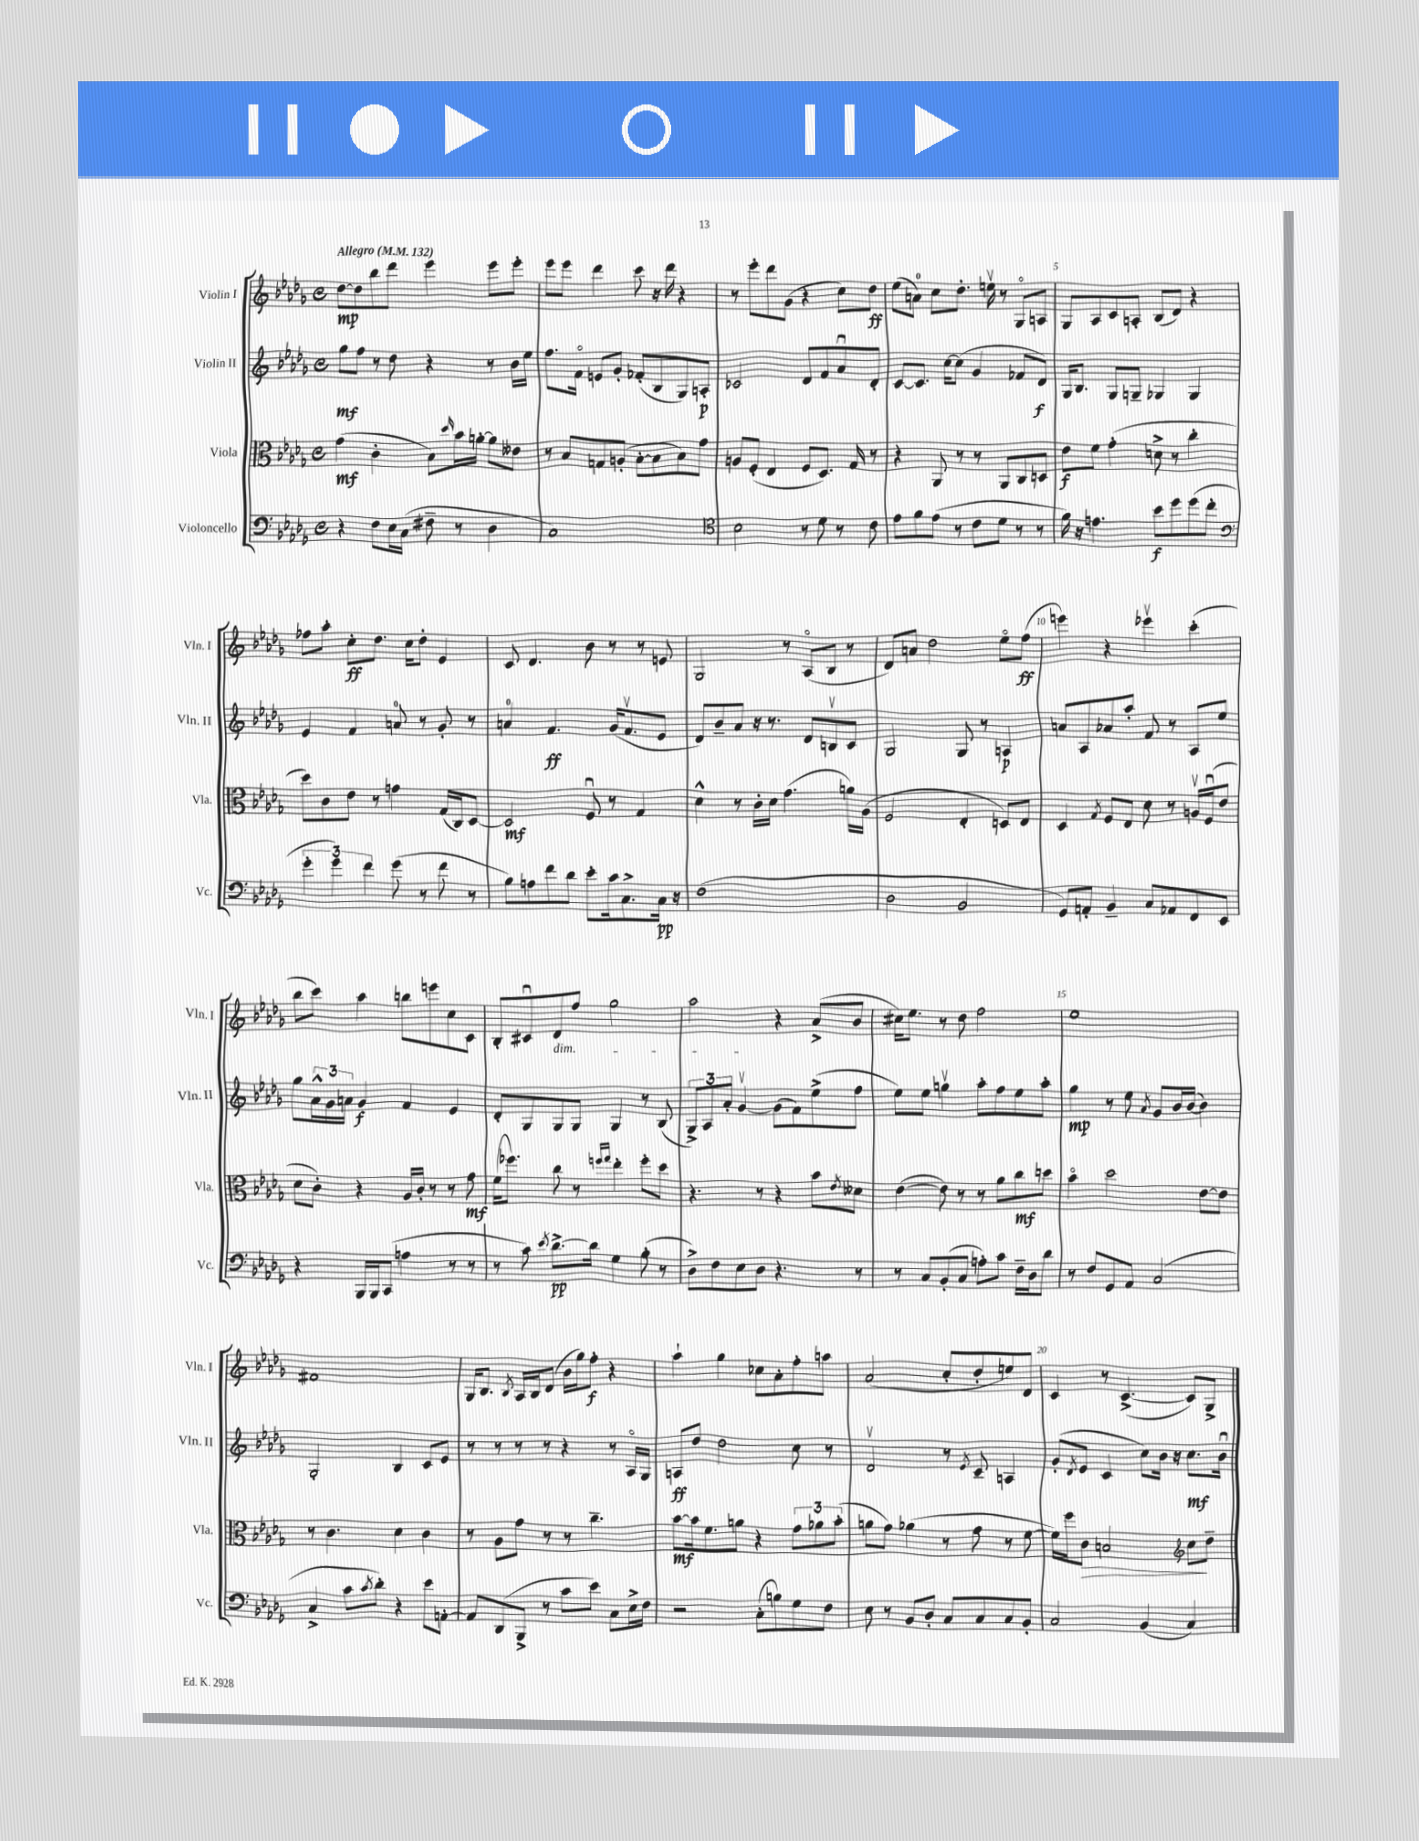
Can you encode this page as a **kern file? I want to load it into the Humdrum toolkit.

**kern	**dynam	**kern	**dynam	**kern	**dynam	**kern	**dynam
*part4	*part4	*part3	*part3	*part2	*part2	*part1	*part1
*staff4	*staff4	*staff3	*staff3	*staff2	*staff2	*staff1	*staff1
*I"Violoncello	*	*I"Viola	*	*I"Violin II	*	*I"Violin I	*
*I'Vc.	*	*I'Vla.	*	*I'Vln. II	*	*I'Vln. I	*
*clefF4	*	*clefC3	*	*clefG2	*	*clefG2	*
*k[b-e-a-d-g-]	*	*k[b-e-a-d-g-]	*	*k[b-e-a-d-g-]	*	*k[b-e-a-d-g-]	*
*M4/4	*	*M4/4	*	*M4/4	*	*M4/4	*
*met(c)	*	*met(c)	*	*met(c)	*	*met(c)	*
*MM132	*	*MM132	*	*MM132	*	*MM132	*
=1	=1	=1	=1	=1	=1	=1	=1
!	!	!	!	!	!	!LO:TX:a:B:t=Allegro	!
4r	.	(4g-\	mf	8gg-\L	mf	[8dd-\L	mp
.	.	.	.	8ff\J	.	8dd-\]	.
8F\L	.	4c'\	.	8r	.	8bb-\	.
16E-\L	.	.	.	8dd-\	.	8ddd-\J	.
(16C\JJ	.	.	.	.	.	.	.
8F#X~\	.	8B-\L)	.	4r	.	4eee-\	.
.	.	16qqdd-/	.	.	.	.	.
8r	.	16b-\L	.	.	.	.	.
.	.	[16an'\JJ	.	.	.	.	.
4D-\	.	8a\L]	.	8r	.	8eee-\L	.
.	.	8e--X\J	.	16b-\LL	.	8eee-'\J	.
.	.	.	.	16ee-\JJ	.	.	.
=2	=2	=2	=2	=2	=2	=2	=2
1C)	.	8r	.	8.ff\L	.	8eee-\L	.
.	.	8B-/L	.	.	.	8eee-\J	.
.	.	.	.	16f\Jk	.	.	.
.	.	8Gn/	.	8en/L	.	4ddd-\	.
.	.	(8An'/J	.	8g-'/J	.	.	.
.	.	[8B-'\L	.	(8f-X'/L	.	8ccc\	.
.	.	8B-\]	.	8B-/	.	16r	.
.	.	.	.	.	.	16ddd-\	.
.	.	8B-\)	.	8G-/)	.	4r	.
.	.	8g-\J	.	8An'/J	p	.	.
=3	=3	=3	=3	=3	=3	=3	=3
*clefC4	*	*	*	*	*	*	*
2B-\	.	8An/L	.	2c-X/	.	8r	.
.	.	(8F'/J	.	.	.	8eee-'\L	.
.	.	4E-/	.	.	.	8ddd-\	.
.	.	.	.	.	.	(8g-\J	.
8r	.	8F/L	.	8d-/L	.	4r	.
8d-\	.	8.D-/J)	.	8f/	.	.	.
8r	.	.	.	8a-u/	.	8cc\L)	.
.	.	16G-/	.	.	.	.	.
8c\	.	8r	.	8d-'/J	.	8dd-\J	ff
=4	=4	=4	=4	=4	=4	=4	=4
8e-\L	.	4r	.	[8c/L	.	(8ee-\L	.
8f\	.	.	.	8.c/J]	.	8an\J)	.
(8e-\J	.	8AA-/	.	.	.	8cc\L	.
.	.	.	.	[16cc\KL	.	.	.
8r	.	8r	.	(8cc\J]	.	8.dd-'\J	.
8c\L	.	8r	.	4g-/	.	.	.
.	.	.	.	.	.	16eenv\	.
8d-\J	.	8AA-/L	.	.	.	8r	.
8r	.	8C/	.	8f-X/L	.	8G-/L	.
8r	.	8Dn/J	.	8d-/J)	f	8An/J	.
=5	=5	=5	=5	=5	=5	=5	=5
16f\)	.	8e-\L	f	16G-/KL	.	8G-/L	.
16r	.	.	.	8.B-/J	.	.	.
4.en\	.	8f\J	.	.	.	8A-/	.
.	.	(4g-'\	.	8G-/L	.	8c/	.
.	.	.	.	8Gn~/J	.	8An'/J	.
8b-\L	f	8dn^\	.	4G-X/	.	(8B-/L	.
8dd-\	.	8r	.	.	.	8d-/J)	.
(8dd-\	.	4cc'\	.	4G-/	.	4r	.
8cc'\J	.	.	.	.	.	.	.
!!LO:LB:g=z
=6	=6	=6	=6	=6	=6	=6	=6
*clefF4	*	*	*	*	*	*	*
6g-'\	.	8dd-\L)	.	4e-/	.	8ff-X\L	.
.	.	8c\	.	.	.	8aa-'\J	.
6g-\)	.	.	.	.	.	.	.
.	.	8e-\J	.	4f/	.	8cc'\L	ff
6f\	.	.	.	.	.	.	.
.	.	8r	.	.	.	8.dd-\J	.
(8g-\	.	4gn\	.	8an/	.	.	.
.	.	.	.	.	.	16cc\KL	.
8r	.	.	.	8r	.	8dd-'\J	.
8f\	.	(16G-/LL	.	8g-'/	.	4e-/	.
.	.	16C/J)	.	.	.	.	.
8r	.	[8D-/J	.	8r	.	.	.
=7	=7	=7	=7	=7	=7	=7	=7
8B-\L)	.	2D-/]	mf	4an/	.	8c/	.
8An\	.	.	.	.	.	4.d-/	.
8f\	.	.	.	4.f/	ff	.	.
8d-\J	.	.	.	.	.	.	.
8e-'\L	.	8Fu/	.	.	.	8b-\	.
16c\k	.	8r	.	(16g-/KL	.	8r	.
8.C^\	.	.	.	8.fv/	.	.	.
.	.	4G-/	.	.	.	8r	.
16C\Jk	pp	.	.	8e-/J	.	8en/	.
16r	.	.	.	.	.	.	.
=8	=8	=8	=8	=8	=8	=8	=8
(1F	.	4d-^^\	.	8d-/L)	.	2G-/	.
.	.	.	.	8b-~/	.	.	.
.	.	8r	.	8a-/J	.	.	.
.	.	16c'\LL	.	16r	.	.	.
.	.	16d-\JJ	.	8.r	.	.	.
.	.	(4.g-\	.	.	.	8r	.
.	.	.	.	8d-/L	.	(8A-/L	.
.	.	.	.	8Bnv/	.	8B-/J	.
.	.	16an\LL)	.	8c/J	.	8r	.
.	.	(16A-\JJ	.	.	.	.	.
=9	=9	=9	=9	=9	=9	=9	=9
2D-\	.	2F/	.	2G-/	.	8d-/L)	.
.	.	.	.	.	.	8an/J	.
.	.	.	.	.	.	2dd-\	.
2BB-/	.	4E-'/	.	8G-/	.	.	.
.	.	.	.	8r	.	.	.
.	.	8Dn/L)	.	4An/	p	8ee-\L	.
.	.	8E-/J	.	.	.	(8ff\J	ff
=10	=10	=10	=10	=10	=10	=10	=10
8GG-/L)	.	4D-/	.	8an/L	.	4eeen\)	.
8AAn'/J	.	.	.	8A-/	.	.	.
.	.	8qG-/	.	.	.	.	.
4BB-~/	.	8F/L	.	8a-X/	.	4r	.
.	.	8E-/J	.	8aa-'/J	.	.	.
8C/L	.	8d-\	.	8f/	.	4eee-Xv\	.
8AA-X/	.	8r	.	8r	.	.	.
8FF/	.	16Anv/LL	.	8A-/L	.	(4ccc'\	.
.	.	(16Fu/J	.	.	.	.	.
8EE-/J	.	8e-/J	.	8ee-/J	.	.	.
!!LO:LB:g=z
=11	=11	=11	=11	=11	=11	=11	=11
4r	.	8d-\L	.	8gg-\L	.	8bb-\L	.
.	.	8c'\J)	.	24a-^^\L	.	8ccc\J)	.
.	.	.	.	24g-\	.	.	.
.	.	.	.	24an\JJ	.	.	.
16BBB-/LL	.	4r	.	4g-/	f	4aa-\	.
16BBB-/J	.	.	.	.	.	.	.
(8CC/J	.	.	.	.	.	.	.
4An\	.	16A-/LL	.	4f/	.	8bbn\L	.
.	.	16c'/JJ	.	.	.	.	.
.	.	8r	.	.	.	8eeen\	.
8r	.	8r	.	4e-/	.	8cc\	.
8r	.	8g-\	mf	.	.	8c\J	.
=12	=12	=12	=12	=12	=12	=12	=12
8r	.	(16f\KL	.	8d-'/L	.	8B-'/L	.
.	.	8.ff-X\J)	.	.	.	.	.
8c\)	.	.	.	8G-/	.	8c#Xu/	.
8qe-/	.	.	.	.	.	.	.
!	!	!	!	!	!	!LO:TX:b:i:t=dim.	!
[8.d-^\L	pp	8cc\	.	8G-/	.	8d-/	.
.	.	8r	.	8G-/J	.	8ff/J	.
16d-\Jk]	.	.	.	.	.	.	.
.	.	16qqffn/LL	.	.	.	.	.
.	.	16qqgg-/JJ	.	.	.	.	.
4G-\	.	4ee-'\	.	4G-/	.	2gg-\	.
(8B-'\	.	8ff'\L	.	8r	.	.	.
8r	.	8dd-\J	.	(8B-/	.	.	.
=13	=13	=13	=13	=13	=13	=13	=13
8D-^\L)	.	4.r	.	12G-^/L)	.	2aa-\	.
.	.	.	.	12A-/	.	.	.
8F\	.	.	.	.	.	.	.
.	.	.	.	12a-'/J	.	.	.
8E-\	.	.	.	[4g-v/	.	.	.
8D-\J	.	8r	.	.	.	.	.
4.r	.	4r	.	(8g-\L]	.	4r	.
.	.	.	.	8f\)	.	.	.
.	.	8b-\L	.	(8ee-^\	.	(8a-^/L	.
.	.	8qe-/	.	.	.	.	.
8r	.	8d--X\J	.	8ff\J	.	8b-/J	.
=14	=14	=14	=14	=14	=14	=14	=14
8r	.	([4e-\	.	8ee-\L)	.	16cc#X\KL)	.
.	.	.	.	.	.	8.ee-\J	.
8C/L	.	.	.	8ee-\J	.	.	.
(8BB-'/	.	8e-\])	.	4ggnv\	.	8r	.
8C/J	.	8r	.	.	.	8dd-\	.
8An'\L)	.	8r	.	8aa-'\L	.	2ff\	.
8c\J	.	8a-\L	.	8ff\	.	.	.
16F~\LL	.	8cc\	mf	8ee-\	.	.	.
16D-\J	.	.	.	.	.	.	.
8d-\J	.	8ddn\J	.	8aa-'\J	.	.	.
=15	=15	=15	=15	=15	=15	=15	=15
8r	.	4b-\	.	4gg-\	mp	1ee-	.
8F/L	.	.	.	.	.	.	.
8GG-/	.	2dd-\	.	8r	.	.	.
8AA-/J	.	.	.	8ee-\	.	.	.
.	.	.	.	8qa-/	.	.	.
(2C/	.	.	.	8g-/L	.	.	.
.	.	.	.	16b-/L	.	.	.
.	.	.	.	([16b-/JJ	.	.	.
.	.	[8e-\L	.	4b-\])	.	.	.
.	.	8e-\J]	.	.	.	.	.
!!LO:LB:g=z
=16	=16	=16	=16	=16	=16	=16	=16
4C^/	.	8r	.	2G-'/	.	1f#X	.
.	.	4.c\	.	.	.	.	.
8c\L	.	.	.	.	.	.	.
8qc/	.	.	.	.	.	.	.
8d-'\J)	.	.	.	.	.	.	.
4r	.	4d-\	.	4B-/	.	.	.
8e-\L	.	4c\	.	8c/L	.	.	.
[8AAn'\J	.	.	.	8e-/J	.	.	.
=17	=17	=17	=17	=17	=17	=17	=17
8AA/L]	.	8r	.	8r	.	16G-/KL	.
.	.	.	.	.	.	8.B-/J	.
(8DD-/	.	8A-\L	.	8r	.	.	.
.	.	.	.	.	.	8qB-/	.
8BBB-^/J	.	8g-\J	.	8r	.	16A-/LL	.
.	.	.	.	.	.	16B-/J	.
8r	.	8r	.	8r	.	(8d-/J	.
8c\L	.	8r	.	4r	.	16b-\LL	.
.	.	.	.	.	.	16gg-\J)	.
8e-\J)	.	4.cc~\	.	.	.	8ff'\J	f
8C\L	.	.	.	8r	.	4r	.
16E-^\L	.	.	.	16A-/LL	.	.	.
16F\JJ	.	.	.	16G-/JJ	.	.	.
=18	=18	=18	=18	=18	=18	=18	=18
2r	.	[8b-\L	mf	8An/L	ff	4aa-`\	.
.	.	16b-\k]	.	8dd-/J	.	.	.
.	.	8.f\	.	.	.	.	.
.	.	.	.	2dd-\	.	4gg-\	.
.	.	8an\J	.	.	.	.	.
(8C'\L	.	4r	.	.	.	8cc-X\L	.
8Bn\)	.	.	.	.	.	8a-'\	.
8G-\	.	12g-\L	.	8cc\	.	8ff'\	.
.	.	12a-X\	.	.	.	.	.
8F\J	.	.	.	8r	.	8aan\J	.
.	.	(12b-'\J	.	.	.	.	.
=19	=19	=19	=19	=19	=19	=19	=19
8E-\	.	8an\L	.	2d-v/	.	(2a-/	.
8r	.	8g-\J)	.	.	.	.	.
8BB-/L	.	(4a-X\	.	.	.	.	.
8D-'/J	.	.	.	.	.	.	.
8C/L	.	8r	.	8r	.	8cc'/L	.
.	.	.	.	8qe-/	.	.	.
8C/	.	8g-\	.	8c~/	.	8dd-'/	.
8C/	.	8r	.	4An/	.	8een/)	.
8BB-'/J	.	[8f\	.	.	.	8d-/J	.
=20	=20	=20	=20	=20	=20	=20	=20
2C/	.	16f\LL])	.	(8g-'/L	.	4c/	.
.	.	16ff\J	.	.	.	.	.
.	.	.	.	8qd-/	.	.	.
!	!	!	!LO:HP:b	!	!	!	!
.	.	8c\J	>	8e-/J	.	.	.
.	.	2Bn/	.	4c/	.	8r	.
.	.	.	.	.	.	([4.c^/	.
(4BB-/	.	.	.	8cc\L)	.	.	.
.	.	.	.	16b-\Jk	.	.	.
.	.	.	.	16r	.	.	.
*	*	*clefG2	*	*	*	*	*
4C/)	.	8cc\L	.	8.cc\L	mf	8c/L])	.
.	.	8dd-~\J	]	.	.	8G-^/J	.
.	.	.	.	16b-u\Jk	.	.	.
==	==	==	==	==	==	==	==
*-	*-	*-	*-	*-	*-	*-	*-
